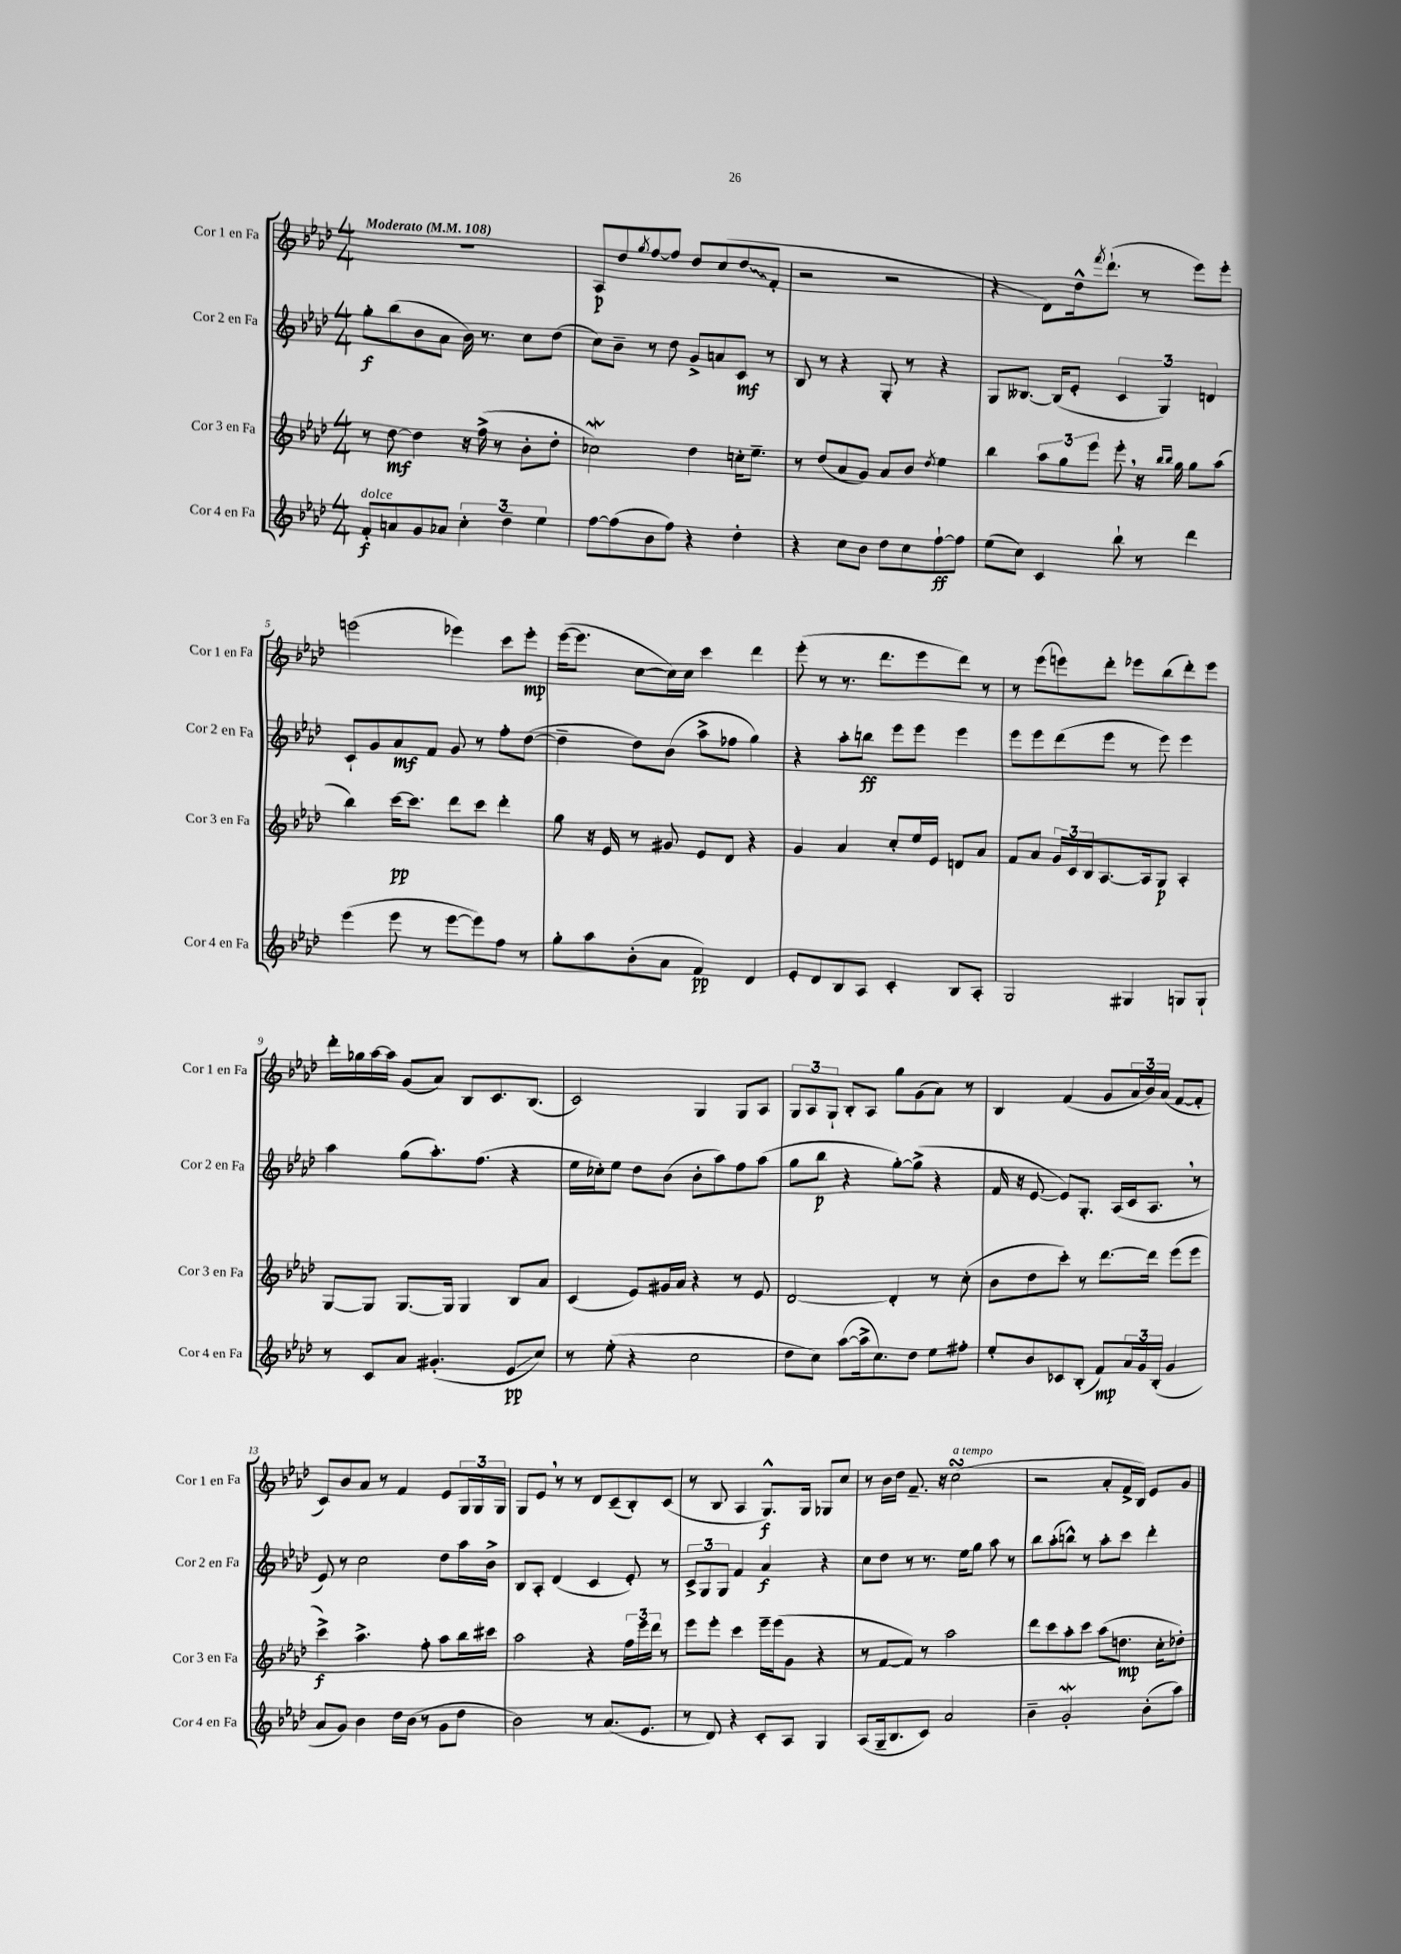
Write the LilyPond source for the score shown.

<<
\new StaffGroup <<
\new Staff = "s0" \with { instrumentName = "Cor 1 en Fa" shortInstrumentName = "Cor 1 en Fa" } {
    \clef treble \key aes \major \numericTimeSignature \time 4/4 \tempo "Moderato" 4 = 108
    R1 |
    aes8\p des''8 \acciaccatura { g''8 } f''8~ f''8 des''8 c''8( \once \override Glissando.style = #'zigzag des''8\glissando f'8-. |
    r2 r2 |
    r4 des'8) des''16-^ \acciaccatura { f'''8 } des'''8.-!( r8 ees'''8) ees'''8-. |
    e'''2( ees'''4) c'''8 ees'''8-.\mp |
    ees'''16~( ees'''8. c''8~ c''16) c''16 c'''4 des'''4 |
    ees'''8-.( r8 r8. des'''8. ees'''8 des'''8) r8 |
    r8 ees'''8( e'''8) des'''8-. ees'''8 bes''8( des'''8-.) ees'''8 |
    des'''16-. ges''16 aes''16~ aes''16 g'8( aes'8) bes8 c'8. bes8.( |
    c'2) g4 g8 aes8 |
    \tuplet 3/2 { g8 aes8 g8-! } bes8-. aes8 g''8 g'8( aes'8) r8 |
    bes4 f'4( g'8 \tuplet 3/2 { aes'16 bes'16) aes'16( } f'8~ f'8-. |
    c'8) bes'8 aes'8 r8 f'4 ees'8 \tuplet 3/2 { g16 g16 g16 } |
    g8 ees'8 \breathe r8 r8 des'8 c'8--( bes8-.) c'8( |
    r8 bes8 aes4 g8.-^\f) g16 ges8 c''8 |
    r8 bes'16 des''16 f'8.-- r16 c''2\turn^\markup { \italic "a tempo" }( |
    r2 aes'8-. f'16-> bes16) ees'8 g'8 \bar "|." |
}
\new Staff = "s1" \with { instrumentName = "Cor 2 en Fa" shortInstrumentName = "Cor 2 en Fa" } {
    \clef treble \key aes \major \numericTimeSignature \time 4/4
    g''8-.\f bes''8( bes'8 aes'8 bes'16) r8. c''8 des''8( |
    c''8) bes'8-- r8 des''8 g'8-> a'8 c'8\mf r8 |
    bes8 r8 r4 g8-. r8 r4 |
    g8 beses8.~ beses16( ees'8-. \tuplet 3/2 { c'4 g4) d'4 } |
    c'8-! g'8 aes'8\mf f'8 g'8 r8 f''8-. des''8~( |
    des''4-- des''8) bes'8( aes''8-> fes''8 g''4) |
    r4 aes''8-. b''8\ff ees'''8 ees'''8 ees'''4 |
    ees'''8 ees'''8 des'''8( ees'''8 r8 ees'''8) ees'''4 |
    aes''4 g''8( aes''8.-.) f''8.( r4 |
    ees''16 ces''16-.) ees''8 des''8 bes'8( bes'8-. aes''8) f''8 aes''8( |
    g''8 bes''8\p r4 g''8~-.) g''8->( r4 |
    f'16 r16 ees'8~ ees'8) g8.-. aes16( c'16 aes8. \breathe r8 |
    ees'8) r8 c''2 des''8 aes''16 bes'16-> |
    bes8 aes8-. des'4( c'4 ees'8-.) r8 |
    \tuplet 3/2 { c'8-> g8 g8 } f'4 aes'4\f r4 |
    c''8 des''8 r8 r8. ees''16 g''8 aes''8 r8 |
    bes''8 aes''8-.( b''8-^) r8 aes''8-. c'''8 des'''4-. \bar "|." |
}
\new Staff = "s2" \with { instrumentName = "Cor 3 en Fa" shortInstrumentName = "Cor 3 en Fa" } {
    \clef treble \key aes \major \numericTimeSignature \time 4/4
    r8 des''8~\mf des''4 r16 f''16->( r8 bes'8-. des''8-. |
    ces''2\mordent) des''4 c''16-. ees''8.-- |
    r8 des''8( aes'8 g'8) aes'8 bes'8 \acciaccatura { des''8 } ees''4 |
    bes''4 \tuplet 3/2 { aes''8 g''8 ees'''8 } ees'''8-. \breathe r16 \grace { bes''16 bes''16 } g''16 g''8 aes''8( |
    bes''4) c'''16~\pp c'''8. des'''8 c'''8 des'''4-. |
    g''8 r16 ees'16 r8 gis'8 ees'8 des'8 r4 |
    g'4 aes'4 c''8-. ees''16 ees'16 d'8 aes'8 |
    f'8 aes'8 \tuplet 3/2 { g'16 c'16 bes16 } aes8.~ aes16 g8\p aes4-. |
    g8~ g8 g8.~ g16 g4 bes8 aes'8 |
    c'4( ees'8) gis'16 aes'16 r4 r8 ees'8 |
    des'2~ des'4-. r8 c''8-.( |
    bes'8 des''8 c'''8-.) r8 des'''8.~ des'''16 ees'''8( ees'''8 |
    c'''4->\f) aes''4.-> f''8-. aes''8 bes''16 cis'''16 |
    aes''2 r4 \tuplet 3/2 { f''16 ees'''16 des'''16 } r8 |
    ees'''8 ees'''8-. c'''4 ees'''16-- ees'''16( g'8 r4 |
    r8 f'8~ f'8) r8 aes''2 |
    des'''8 c'''8 aes''8-. c'''8 aes''8( d''8.\mp c''16-. des''8-.) \bar "|." |
}
\new Staff = "s3" \with { instrumentName = "Cor 4 en Fa" shortInstrumentName = "Cor 4 en Fa" } {
    \clef treble \key aes \major \numericTimeSignature \time 4/4
    f'8-.\f^\markup { \italic "dolce" } a'8 g'8 aes'8 \tuplet 3/2 { c''4-. des''4-- ees''4 } |
    f''8~ f''8( bes'8 f''8) r4 des''4-. |
    r4 c''8 bes'8 des''8 c''8 f''8~-!\ff f''8 |
    ees''8( c''8) c'4 bes''8-! r8 des'''4 |
    ees'''4( ees'''8 r8 ees'''8~ ees'''8) f''8 r8 |
    g''8-. aes''8 bes'8-.( aes'8 f'4\pp) des'4 |
    ees'8-. des'8 bes8 aes8 c'4-. bes8 aes8-. |
    g2 gis4 g8 g8-! |
    r8 c'8 aes'8 gis'4.-.( ees'8\glissando\pp c''8) |
    r8 ees''8-.( r4 c''2 |
    des''8 c''8) aes''8~( aes''16-> c''8.) des''8 ees''8 fis''8-. |
    ees''8-. bes'8 ces'8 bes8-.( f'8\mp) \tuplet 3/2 { aes'16 g'16 bes16-.( } g'4 |
    aes'8 g'8) bes'4 des''16 bes'16( r8 g'8 des''8 |
    bes'2) r8 aes'8.( ees'8. |
    r8 des'8) r4 c'8-. aes8 g4 |
    aes8( g16-- bes8. c'8) aes'2 |
    bes'4-- g'2-.\mordent bes'8-.( aes''8) \bar "|." |
}
>>
>>
